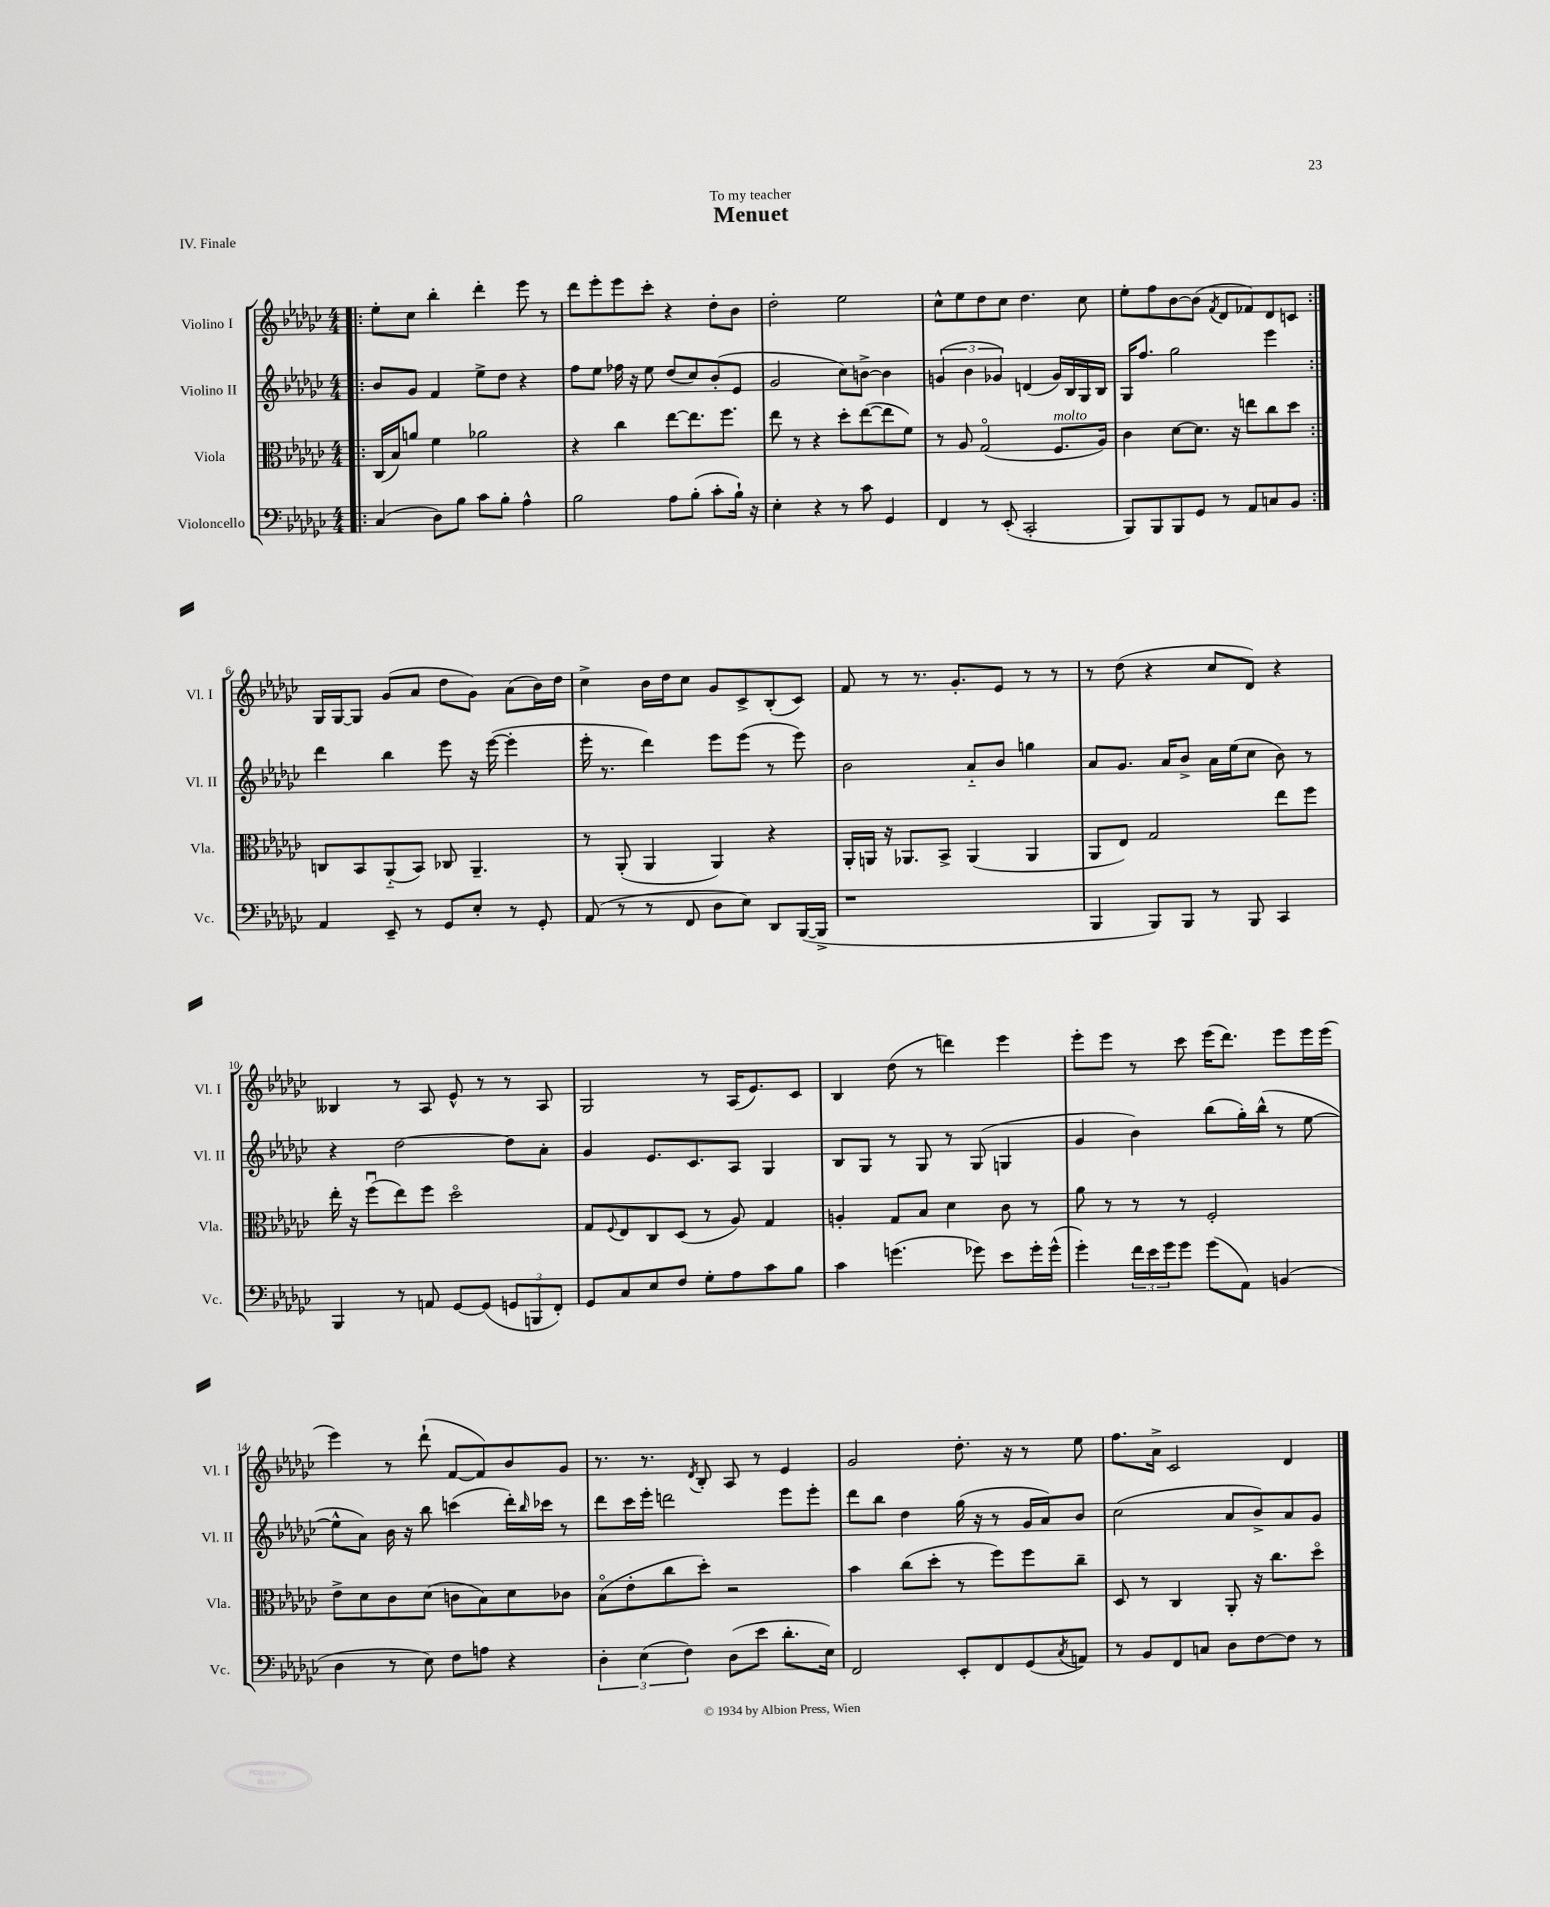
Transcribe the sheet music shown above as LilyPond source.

\header { title = "Menuet" dedication = "To my teacher" piece = "IV. Finale" }
<<
\new StaffGroup <<
\new Staff = "s0" \with { instrumentName = "Violino I" shortInstrumentName = "Vl. I" } {
    \clef treble \key ges \major \numericTimeSignature \time 4/4
    \repeat volta 2 { \bar ".|:" ees''8-. ces''8 bes''4-. des'''4-. ees'''8 r8 |
    des'''8 ees'''8-. ees'''8 ces'''8-. r4 des''8-. bes'8 |
    des''2-. ees''2 |
    ces''8-^ ees''8 des''8 ces''8 des''4. ces''8 |
    ees''8-. f''8 bes'8~ bes'8( \acciaccatura { f'8 } des'8 fes'8) des'8 c'8 | }
    ges16 ges16~ ges8 ges'8( aes'8 des''8 ges'8) aes'8( bes'16) des''16 |
    ces''4-> bes'16 des''16 ces''8 ges'8 ces'8-> bes8-.( ces'8) |
    f'8 r8 r8. ges'8.-. ees'8 r8 r8 |
    r8 des''8( r4 ces''8 des'8) r4 |
    beses4 r8 aes8 ees'8-^ r8 r8 aes8 |
    ges2 r8 aes16( ees'8.) ces'8 |
    bes4 des''8( r8 d'''4) ees'''4 |
    ees'''8-. ees'''8 r8 ces'''8 ees'''16( des'''8.) ees'''8 ees'''16 ees'''16( |
    ees'''4) r8 des'''8-!( f'8~ f'8) bes'8 ges'8 |
    r8. r8. \acciaccatura { des'8 } bes8-. aes8 r8 ees'4 |
    ges'2 des''8.-. r16 r8 ees''8 |
    f''8. aes'16-> ces'2 des'4 \bar "|." |
}
\new Staff = "s1" \with { instrumentName = "Violino II" shortInstrumentName = "Vl. II" } {
    \clef treble \key ges \major \numericTimeSignature \time 4/4
    \repeat volta 2 { \bar ".|:" bes'8 ges'8 f'4 ees''8-> des''8 r4 |
    f''8 ees''8 fes''16 r16 ees''8 des''8( ces''8) bes'8-.( ees'8 |
    ges'2 ces''8) b'8~-> b'4 |
    \tuplet 3/2 { g'4( bes'4 ges'4) } d'4( ges'16) bes16 ges16 bes16 |
    ges16 f''8. ges''2 ees'''4 | }
    des'''4 bes''4 ees'''8 r16 ees'''16~( ees'''4-. |
    ees'''16-. r8. des'''4) ees'''8 ees'''8( r8 ees'''8) |
    bes'2 aes'8-_ bes'8 g''4 |
    aes'8 ges'8. aes'16 bes'8-> aes'16 ees''16( ces''8 bes'8) r8 |
    r4 des''2~ des''8 aes'8-. |
    ges'4 ees'8. ces'8. aes8 ges4 |
    bes8 ges8 r8 ges8 r8 ges8( g4 |
    ges'4 bes'4) bes''8( ges''16-.) bes''16-^( r8 ees''8~ |
    ees''8-^ aes'8) bes'16 r16 bes''8 c'''4( des'''16-.) \grace { bes''16 } ces'''16 r8 |
    des'''8 ces'''16 ees'''16-. d'''2 ees'''8 ees'''8-. |
    des'''8 bes''8 des''4 ges''16( r16 r8 ges'16 aes'16) bes'8 |
    ces''2( aes'8 bes'8->) aes'8 ges'8 \bar "|." |
}
\new Staff = "s2" \with { instrumentName = "Viola" shortInstrumentName = "Vla." } {
    \clef alto \key ges \major \numericTimeSignature \time 4/4
    \repeat volta 2 { \bar ".|:" ces16( bes16) a'8 f'4 aes'2 |
    r4 ces''4 ees''8~ ees''8. f''8. |
    ees''8 r8 r4 des''8-. ees''8~( ees''8 f'8) |
    r8 aes8 ges2\flageolet( f8.^\markup { \italic "molto" } aes16) |
    ces'4 des'8~ des'8. r16 e''8 ces''8 des''8 | }
    c8 bes,8 aes,8-_( bes,8) ces8 aes,4.-- |
    r8 aes,8-.( aes,4 aes,4) r4 |
    aes,16-. a,16 r16 aes,8. bes,8-> aes,4( aes,4 |
    aes,8 ees8) ges2 ees''8 f''8 |
    ees''16-. r16 f''8\downbow( ees''8) f''8 des''2\flageolet |
    ges8 \appoggiatura { f8 } ees8 ces8 des8( r8 aes8) ges4 |
    a4-. ges8 bes8 des'4 ces'8 r8 |
    aes'8 r8 r8 r8 f2-. |
    ees'8-> des'8 ces'8 des'8( c'8 bes8) des'8 ces'8 |
    bes8\flageolet( ees'8-. ces''8 des''8-.) r2 |
    bes'4 ces''8( des''8-. r8 f''8) f''8 ces''8-- |
    des8 r8 ces4 aes,8-. r16 ces''8. des''8\flageolet \bar "|." |
}
\new Staff = "s3" \with { instrumentName = "Violoncello" shortInstrumentName = "Vc." } {
    \clef bass \key ges \major \numericTimeSignature \time 4/4
    \repeat volta 2 { \bar ".|:" ces4( des8) bes8 ces'8 bes8-. aes4-^ |
    bes2 aes8 bes8-.( ces'8-. bes16-!) r16 |
    ees4-. r4 r8 ces'8 ges,4 |
    f,4 r8 ees,8-.( ces,2-. |
    bes,,8) bes,,8 bes,,8 ges,8 r8 aes,8 c8 bes,8 | }
    aes,4 ees,8-- r8 ges,8 ees8-. r8 ges,8-. |
    aes,8( r8 r8 f,8 des8 ees8) des,8 bes,,16~( bes,,16-> |
    r1 |
    bes,,4 bes,,8) bes,,8 r8 bes,,8 ces,4 |
    bes,,4 r8 a,8 ges,8~ ges,8( \tuplet 3/2 { g,8 b,,8 f,8-.) } |
    ges,8 ces8 ees8 f8 ges8-. aes8 ces'8 bes8 |
    ces'4 g'4.( ges'8) ees'8 ges'16-. ges'16-^( |
    ges'4-.) \tuplet 3/2 { f'16 ees'16 ges'16 } ges'8 ges'8( aes,8) b,4( |
    des4 r8 ees8) f8 a8 r4 |
    \tuplet 3/2 { des4-. ees4( f4) } des8( ees'8 des'8.-. ees16) |
    f,2 ees,8-. f,8 ges,8( \acciaccatura { ces8 } a,8) |
    r8 bes,8 f,8 c8 des8 f8~ f8 r8 \bar "|." |
}
>>
>>
